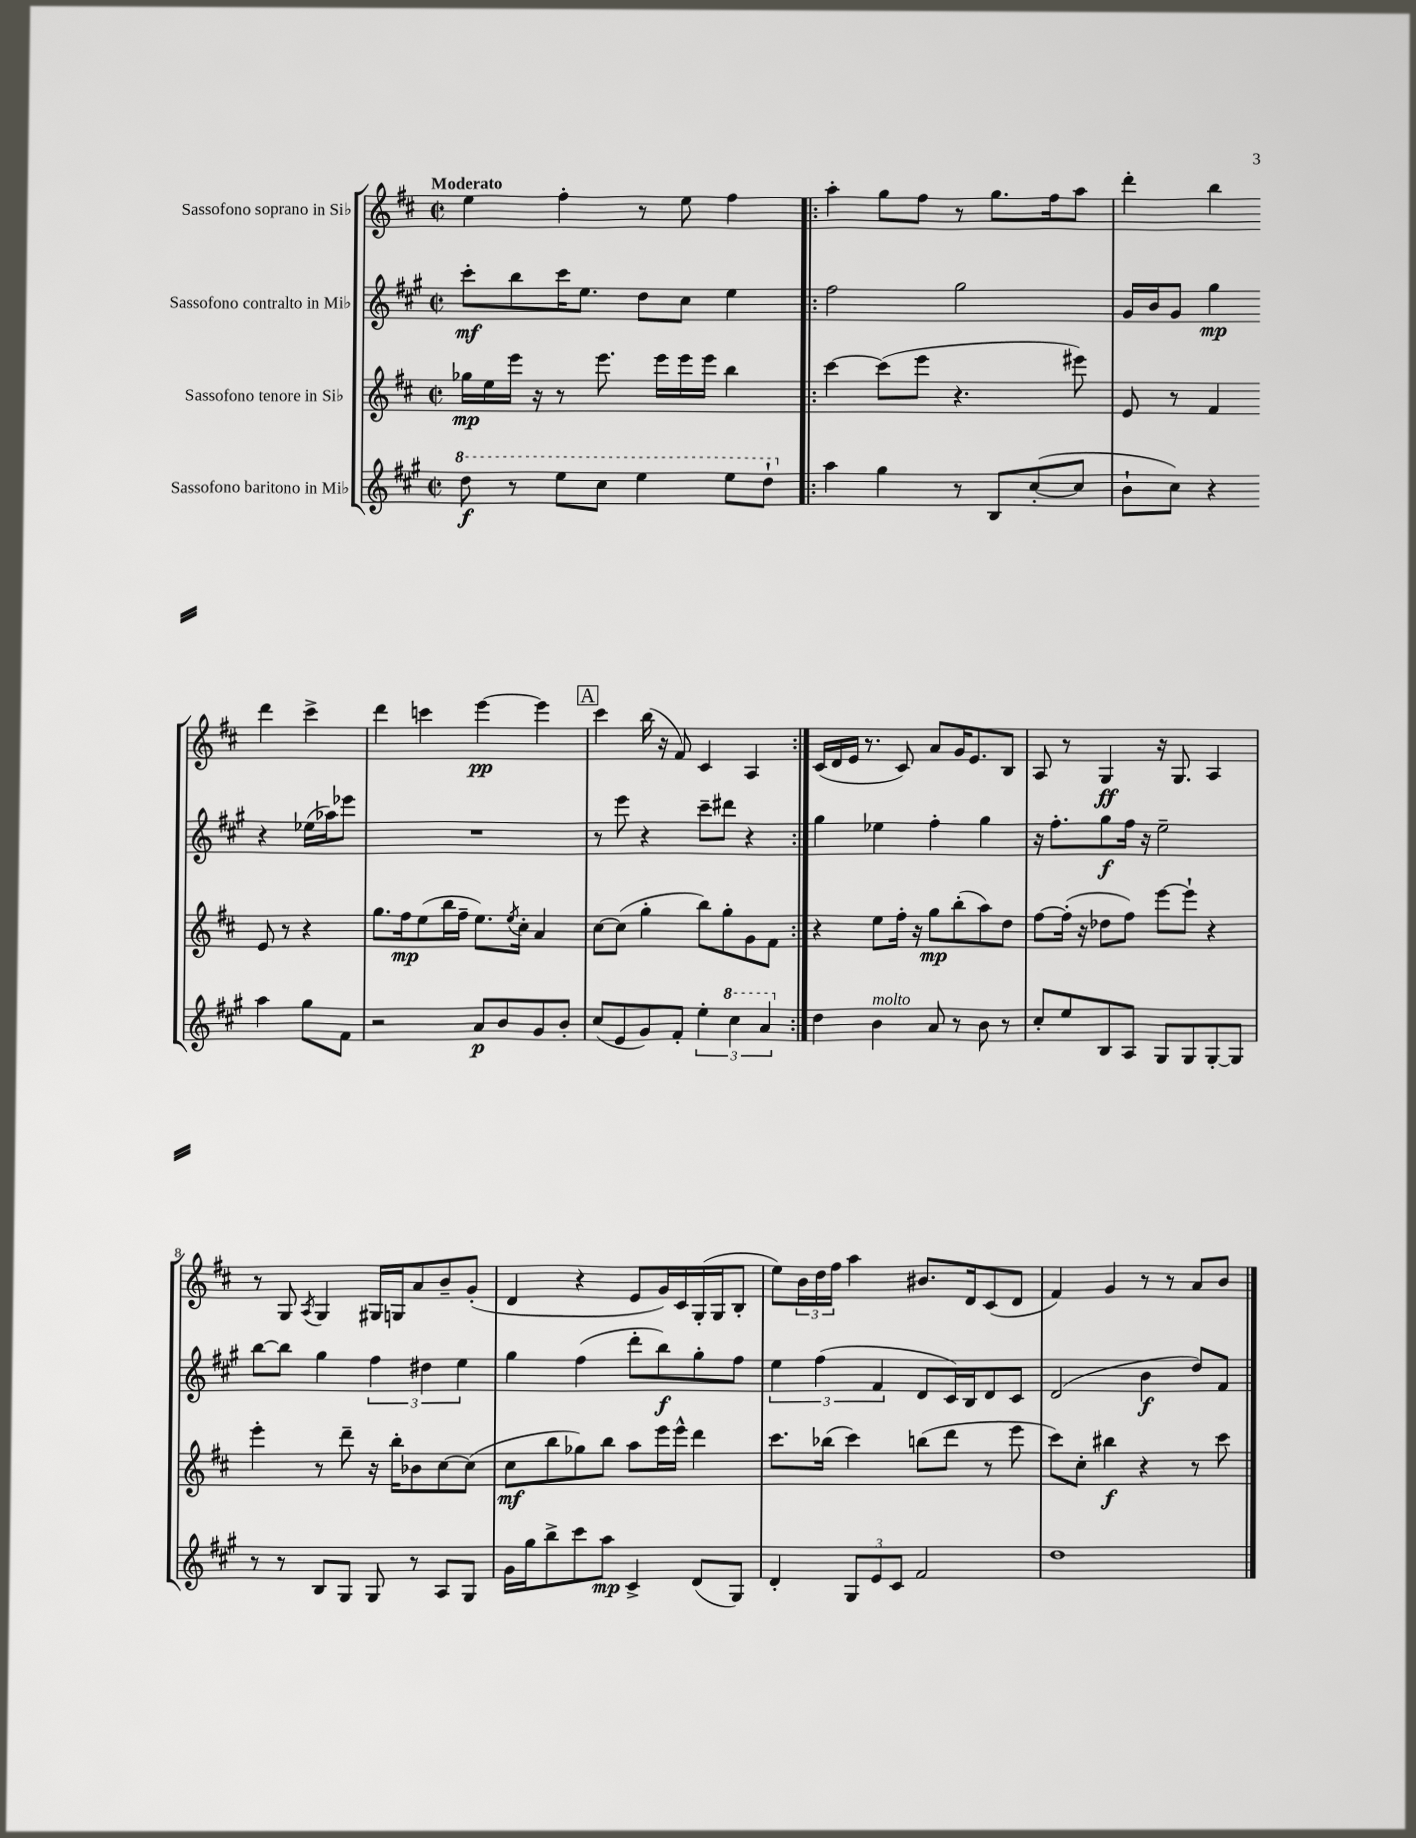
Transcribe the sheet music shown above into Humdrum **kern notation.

**kern	**kern	**kern	**kern
*staff4	*staff3	*staff2	*staff1
*clefG2	*clefG2	*clefG2	*clefG2
*k[f#c#g#]	*k[f#c#]	*k[f#c#g#]	*k[f#c#]
*M2/2	*M2/2	*M2/2	*M2/2
*met(c|)	*met(c|)	*met(c|)	*met(c|)
8ddd\	16gg-\LL	8ccc#'\L	4ee\
.	16ee\	.	.
8r	16eee\JJ	8bb\	.
.	16r	.	.
8eee\L	8r	16ccc#\K	4ff#'\
.	.	8.ee\J	.
8ccc#\J	8.eee\	.	.
4eee\	.	8dd\L	8r
.	16eee\LL	.	.
.	16eee\	8cc#\J	8ee\
.	16eee\JJ	.	.
8eee\L	4bb\	4ee\	4ff#\
8ddd`\J	.	.	.
=!|:	=!|:	=!|:	=!|:
4aa\	[4ccc#\	2ff#\	4aa'\
4gg#\	(8ccc#\]L	.	8gg\L
.	8eee\J	.	8ff#\J
8r	4.r	2gg#\	8r
8B/L	.	.	8.gg\L
([8cc#'/	.	.	.
.	.	.	16ff#\k
8cc#/]J	8eee#\)	.	8aa\J
=	=	=	=
8b`\L	8e/	16g#/LL	4ddd'\
.	.	16b/J	.
8cc#\J)	8r	8g#/J	.
4r	4f#/	4gg#\	4bb\
4aa\	8e/	4r	4ddd\
.	8r	.	.
8gg#\L	4r	(16ee-\LL	4ccc#^\
.	.	16aa-\J)	.
8f#\J	.	8eee-\J	.
=	=	=	=
2r	8.gg\L	1r	4ddd\
.	16ff#\k	.	.
.	(8ee\	.	4ccc\
.	16bb\L	.	.
.	16ff#~\JJ	.	.
8a/L	8.ee\L)	.	[4eee\
8b/	.	.	.
.	8qee/	.	.
.	16cc#'\Jk	.	.
8g#/	4a/	.	4eee\]
8b'/J	.	.	.
=	=	=	=
(8cc#/L	[8cc#\L	8r	4ccc#\
8e/	(8cc#\]J	8eee\	.
8g#/)	4gg'\	4r	(16bb\
.	.	.	16r
8f#'/J	.	.	8f#/)
6ee'\	8bb\L)	8ccc#~\L	4c#/
.	8gg'\	8ddd#\J	.
6ccc#\	.	.	.
.	8g\	4r	4A/
6aa/	.	.	.
.	8f#\J	.	.
=:|!	=:|!	=:|!	=:|!
4dd\	4r	4gg#\	(16c#/LL
.	.	.	16d/
.	.	.	16e/JJ
.	.	.	8.r
4b\	8ee\L	4ee-\	.
.	16ff#'\Jk	.	8c#/)
.	16r	.	.
8a/	8gg\L	4ff#'\	8a/L
8r	(8bb'\	.	16g/K
.	.	.	8.e/
8b\	8aa\)	4gg#\	.
8r	8dd\J	.	8B/J
=	=	=	=
8cc#'/L	[8ff#\L	16r	8A/
.	.	8.ff#'\L	.
8ee/	(16ff#'\]Jk	.	8r
.	16r	.	.
8B/	8dd-\L	8gg#\	4G/
8A/J	8ff#\J)	16ff#\Jk	.
.	.	16r	.
8G#/L	[8eee\L	2ee~\	16r
.	.	.	8.G/
8G#/	8eee`\]J	.	.
[8G#'/	4r	.	4A/
8G#/]J	.	.	.
=	=	=	=
8r	4eee'\	[8bb\L	8r
8r	.	8bb\]J	8G/
.	.	.	8qA/
8B/L	8r	4gg#\	4G/
8G#/J	8ddd~\	.	.
8G#/	16r	6ff#\	16G#/LL
.	16bb'\LK	.	16G/J
8r	8b-\	.	8a/
.	.	6dd#\	.
8A/L	[8cc#\	.	8b~/
.	.	6ee\	.
8G#/J	(8cc#\]J	.	(8g'/J
=	=	=	=
16g#\LL	8cc#\L	4gg#\	4d/
16gg#\J	.	.	.
8bb^\	8bb\	.	.
8ccc#\	8gg-\)	(4ff#\	4r
8aa\J	8bb\J	.	.
4c#^/	8aa\L	8ddd'\L	8e/L
.	16eee\L	8bb\)	16g/L)
.	16eee^^\JJ	.	16c#/
(8d/L	4ddd\	8gg#'\	(16G'/
.	.	.	16G/J
8G#/J)	.	8ff#\J	8B'/J
=	=	=	=
4d'/	8.ccc#\L	6ee\	8ee\L)
.	.	.	24b\L
.	.	(6ff#\	24dd\
.	(16bb-\Jk	.	.
.	.	.	24ff#\JJ
12G#/L	4ccc#\)	.	4aa\
12e/	.	6f#/	.
12c#/J	.	.	.
2f#/	(8bb\L	8d/L	8.b#/L
.	8ddd\J	16c#/L)	.
.	.	16B/J	16d/k
.	8r	8d/	(8c#/
.	8eee\	8c#/J	8d/J
=	=	=	=
1dd	8ccc#\L)	(2d/	4f#/)
.	8cc#'\J	.	.
.	4bb#\	.	4g/
.	4r	4b\	8r
.	.	.	8r
.	8r	8dd/L)	8a/L
.	8ccc#\	8f#/J	8b/J
==	==	==	==
*-	*-	*-	*-
